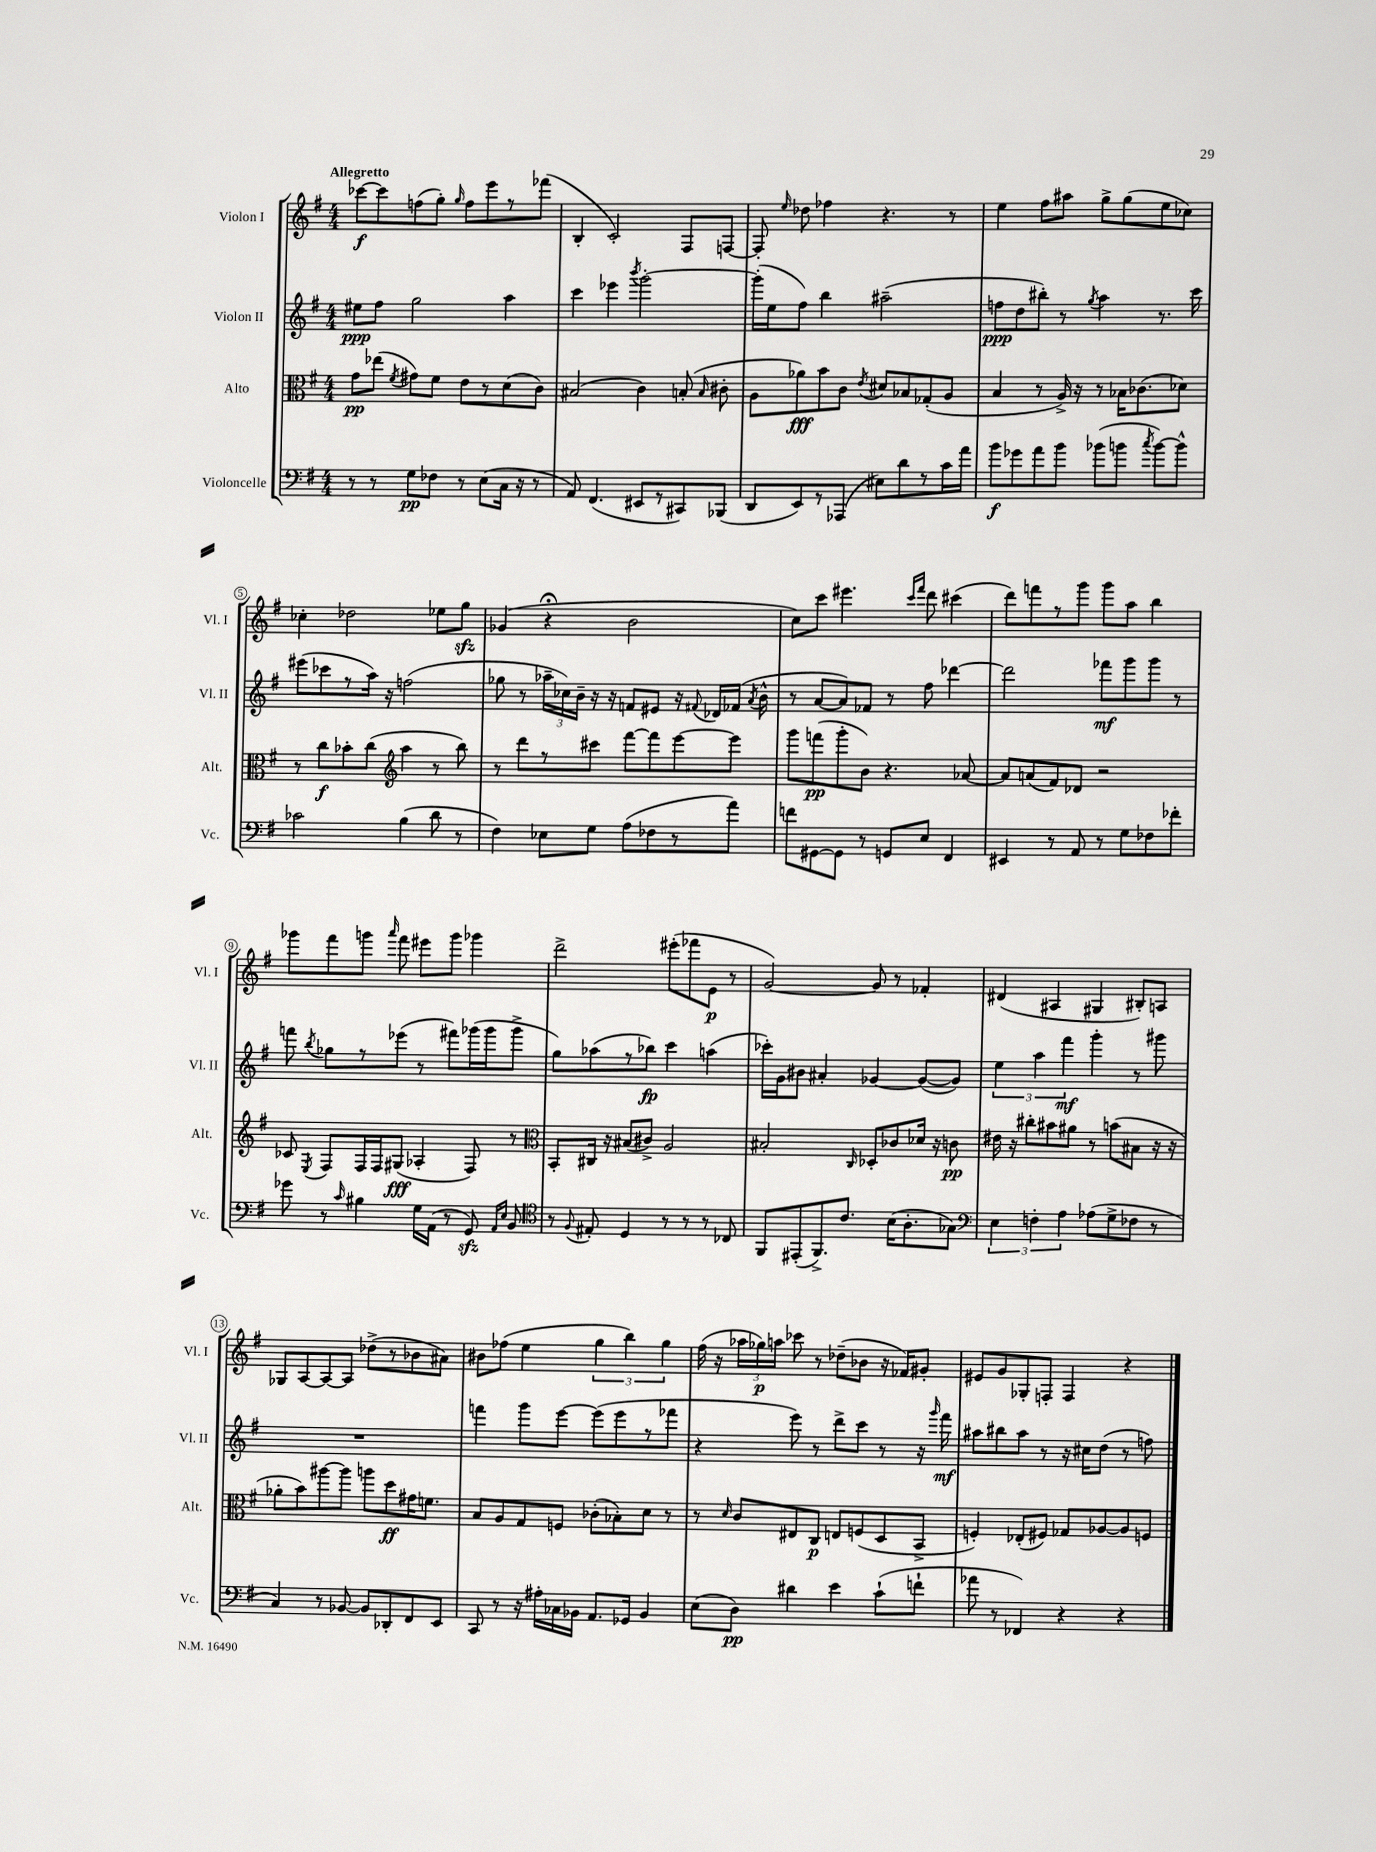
<<
\new StaffGroup <<
\new Staff = "s0" \with { instrumentName = "Violon I" shortInstrumentName = "Vl. I" } {
    \clef treble \key g \major \numericTimeSignature \time 4/4 \tempo "Allegretto"
    \autoBeamOff ces'''8[~\f ces'''8 f''8( g''8]-.) \grace { g''16 } f''8[ e'''8 r8 fes'''8]( |
    b4-. c'2-.) fis8[ f8]~ |
    f8-. \grace { e''16 } des''8 fes''4 r4. r8 |
    e''4 fis''8[ ais''8] g''8[-> g''8( e''8 ces''8]) |
    ces''4-. des''2 ees''8[ g''8]\sfz |
    ges'4( r4\fermata b'2 |
    c''8[) c'''8] eis'''4. \grace { c'''16[ fis'''16] } d'''8 cis'''4( |
    d'''8[) f'''8 r8 g'''8] g'''8[ a''8] b''4 |
    ges'''8[ fis'''8 g'''8] \grace { a'''16 } fis'''8 eis'''8[ g'''8] ges'''4 |
    d'''2-> eis'''8[-.( fes'''8 e'8]\p r8 |
    g'2~) g'8 r8 fes'4-. |
    dis'4( ais4 gis4 bis8[-.) a8] |
    ges8[ a8~ a8~ a8] des''8[->( r8 bes'8 ais'8]) |
    bis'8[ fes''8]( e''4 \tuplet 3/2 { g''4 b''4) g''4 } |
    fis''16( r16 \tuplet 3/2 { aes''16[ ges''16\p) a''16] } ces'''8 r8 des''8[--( bes'8] r16 fes'16[) gis'8]-. |
    eis'8[ g'8 ges8-. f8]-. f4 r4 \bar "|." |
}
\new Staff = "s1" \with { instrumentName = "Violon II" shortInstrumentName = "Vl. II" } {
    \clef treble \key g \major \numericTimeSignature \time 4/4
    \autoBeamOff eis''8[\ppp fis''8] g''2 a''4 |
    c'''4 ees'''4 \acciaccatura { b'''8 } g'''2~-. |
    g'''16[-.( e''16 fis''8]) b''4 ais''2--( |
    f''8[\ppp d''8 bis''8]-.) r8 \acciaccatura { g''8 } a''4 r8. c'''16 |
    eis'''8[( ces'''8 r8 a''16]) r16 f''2( |
    ges''8 r8 \tuplet 3/2 { aes''16[-- ces''16) b'16]-- } r16 r16 f'8[ eis'8] r16 \appoggiatura { fis'8 } des'16[ fes'16]( \acciaccatura { a'8 } b'16-^ |
    r8 a'8[~ a'8) fes'8] r8 fis''8 des'''4~ |
    des'''2 fes'''8[\mf g'''8 g'''8] r8 |
    f'''8 \acciaccatura { b''8 } ges''8[ r8 ees'''8]( r8 fis'''8[) ges'''16( ges'''16 ges'''8]-> |
    g''8[) aes''8( r8 bes''8]\fp) c'''4 a''4( |
    ces'''16[-.) g'16 bis'8] ais'4-. ges'4~ ges'8[~( ges'8]) |
    \tuplet 3/2 { e''4 a''4 fis'''4\mf } g'''4-. r8 gis'''8 |
    R1 |
    f'''4 g'''8[ e'''8]~ e'''8[( e'''8 r8 fes'''8] |
    r4 e'''8) r8 d'''8[-> c'''8] r8 r16 \grace { g'''16 } fis'''16\mf |
    ais''8[ bis''8 ais''8] r8 r16 cis''16[ d''8]( r8 f''8) \bar "|." |
}
\new Staff = "s2" \with { instrumentName = "Alto" shortInstrumentName = "Alt." } {
    \clef alto \key g \major \numericTimeSignature \time 4/4
    \autoBeamOff g'8[\pp ees''8]( \acciaccatura { fis'8 } gis'8[) fis'8] e'8[ r8 d'8( c'8]) |
    bis2( c'4) b8-.( \grace { b16 } cis'8-. |
    a8[ aes'8\fff) b'8 c'8] \acciaccatura { e'8 } dis'8[ bes8 ges8-.( a8] |
    b4 r8 a16->) r16 r8 bes16[ ces'8.( des'8]) |
    r8 c''8[\f bes'8-. c''8]( \clef treble a''4 r8 b''8) |
    r8 d'''8[ r8 cis'''8] fis'''8[~ fis'''8 e'''8~ e'''8] |
    g'''8[ f'''8\pp( g'''8-. b'8]) r4. aes'8~ |
    aes'8[ a'8( fis'8) des'8] r2 |
    ces'8 \acciaccatura { e8 } fis8[ fis16 fis16 gis8]\fff( aes4-. fis8) r8 |
    \clef alto b,8[-. cis16] r16 bis8[( cis'8]->) a2 |
    bis2-. \grace { c16 } des8[-. ces'8 des'16] r16 c'8\pp |
    eis'16 r16 cis''8[-. bis'8 ais'8] r8 b'8[( bis8] r16 r16 |
    aes'8[-. b'8) ais''8~ ais''8] a''8[ d''8\ff gis'16 f'8.] |
    b8[ a8 g8 f8] ces'8[-.( bes8-.) d'8] r8 |
    r8 \grace { d'16 } c'8[ eis8 c8]\p e8[ f8( d8 b,8]-> |
    f4-.) ees8[-.( fis8]) ges8[ aes8~ aes8 f8] \bar "|." |
}
\new Staff = "s3" \with { instrumentName = "Violoncelle" shortInstrumentName = "Vc." } {
    \clef bass \key g \major \numericTimeSignature \time 4/4
    \autoBeamOff r8 r8 g8[\pp fes8] r8 e8[( c16] r16 r8 |
    a,8) fis,4.( eis,8[ r8 cis,8) bes,,8]( |
    d,8[ e,8) r8 aes,,8]( eis8[) d'8 r8 c'16 a'16] |
    b'8[\f ges'8 a'8 b'8] bes'8[( b'8] \acciaccatura { c''8 } b'8[~) b'8]-^ |
    ces'2 b4( d'8 r8 |
    fis4) ees8[ g8] a8[( fes8 r8 a'8]) |
    f'8[ gis,8~ gis,8] r8 g,8[ e8] fis,4 |
    eis,4 r8 a,8 r8 g8[ fes8 fes'8]-. |
    ges'8 r8 \grace { c'16 } bis4 g16[ a,16]( r8 g,8\sfz) \grace { a,16[ e16] } b,8 |
    \clef tenor r8 \appoggiatura { fis8 } eis8-. d4 r8 r8 r8 ces8 |
    fis,8[ eis,8-.( fis,8.->) c'8.] b16[( a8.-. ges8]) |
    \clef bass \tuplet 3/2 { e4 f4-. a4 } aes8[( g8-> fes8] r8 |
    c4) r8 bes,8~ bes,8[ des,8-. fis,8 e,8] |
    c,8 r8 r16 ais16[-. ces16 bes,16] a,8.[ ges,16] bes,4 |
    e8[( d8]\pp) dis'4 e'4 c'8[-!( f'8]-! |
    aes'8 r8 fes,4) r4 r4 \bar "|." |
}
>>
>>
\layout { \context { \Score \override BarNumber.stencil = #(make-stencil-circler 0.1 0.3 ly:text-interface::print) } }
